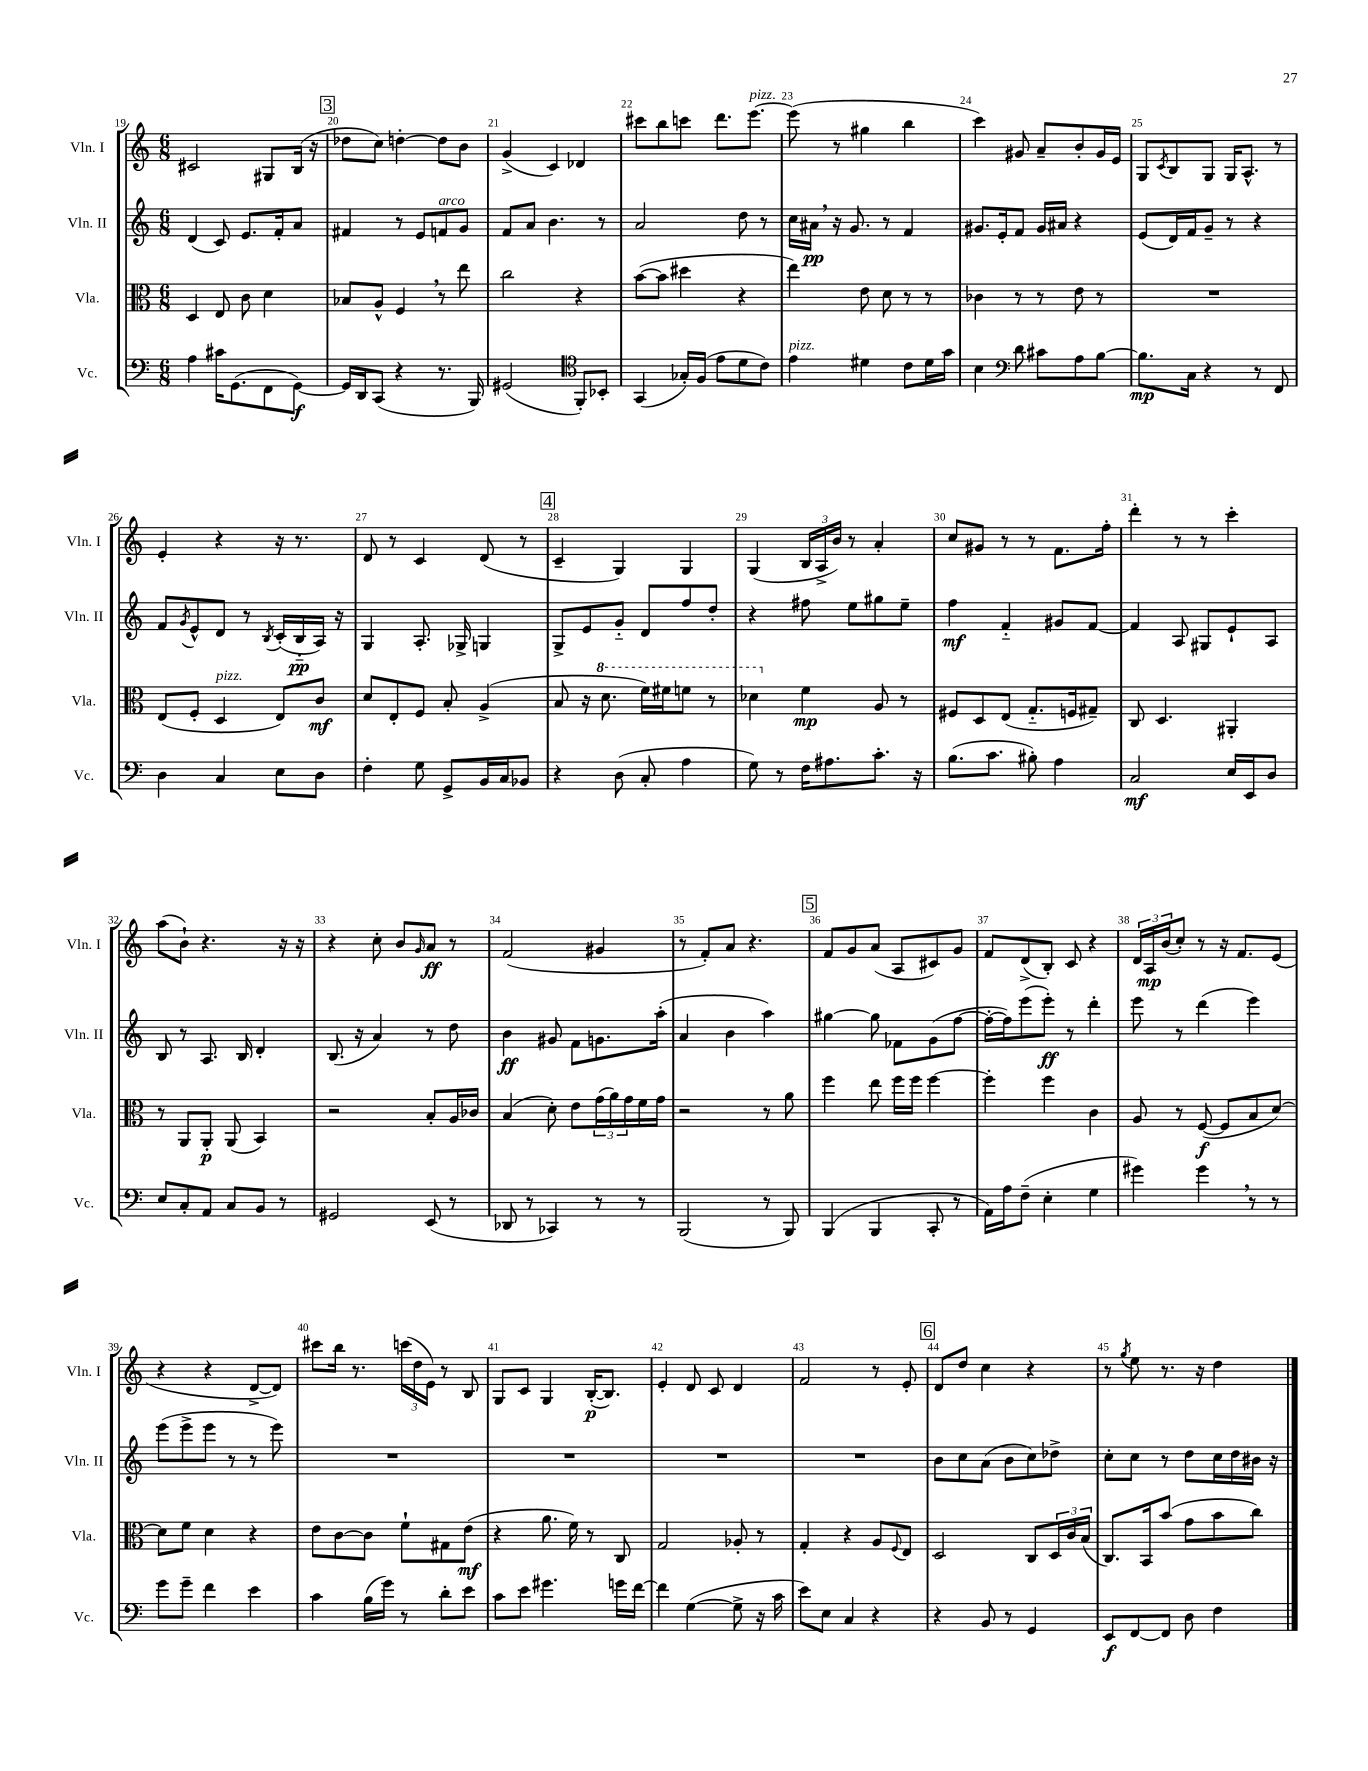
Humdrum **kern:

**kern	**kern	**kern	**kern
*staff4	*staff3	*staff2	*staff1
*clefF4	*clefC3	*clefG2	*clefG2
*k[]	*k[]	*k[]	*k[]
*M6/8	*M6/8	*M6/8	*M6/8
4A	4D	(4d	2c#
16c#	8E	8c)	.
(8.GG	.	.	.
.	8c	8.e	.
8FF	4d	.	8G#
.	.	16f'	.
[8GG)	.	8a	(16B
.	.	.	16r
=	=	=	=
16GG]	8B-	4f#	8dd-
16DD	.	.	.
(8CC	8A^^	.	8cc)
4r	4F	8r	[4dd'
.	.	8e	.
8.r	8r	8f	8dd]
.	8ee	8g	8b
16BBB)	.	.	.
=	=	=	=
(2GG#	2cc	8f	(4g^
.	.	8a	.
.	.	4.b	4c)
*clefC4	*	*	*
8FF')	4r	.	4d-
8BB-'	.	8r	.
=	=	=	=
(4GG	([8b	2a	8ccc#
.	8b]	.	8bb
16G-')	4dd#	.	8ccc
(16F	.	.	.
8e	.	.	8.ddd
8d	4r	8dd	.
.	.	.	[8.eee
8c)	.	8r	.
=	=	=	=
4e	4ee)	16cc	(8eee]
.	.	16a#	.
.	.	16r	8r
.	.	8.g	.
4d#	8e	.	4gg#
.	8d	8r	.
8c	8r	4f	4bb
16d#	8r	.	.
16g	.	.	.
=	=	=	=
4B	4c-	8.g#	4ccc)
.	.	16e'	.
*clefF4	*	*	*
8d	8r	8f	8g#
8c#	8r	16g#	8a~
.	.	16a#	.
8A	8e	4r	8b'
[8B	8r	.	16g#
.	.	.	16e
=	=	=	=
8.B]	2.r	(8e	8G
.	.	.	8qc
.	.	16d)	8B
16C	.	16f	.
4r	.	8g~	8G
.	.	8r	16G
.	.	.	8.A^^
8r	.	4r	.
8FF	.	.	8r
=	=	=	=
4D	(8E	8f	4e'
.	.	8qg	.
.	8F'	8e^^	.
4C	4D	8d	4r
.	.	8r	.
.	.	8qB	.
8E	8E)	(16c'	16r
.	.	16B'~	8.r
8D	8c	16A)	.
.	.	16r	.
=	=	=	=
4F'	8d	4G	8d
.	8E'	.	8r
8G	8F	8.A'	4c
8GG^	8B'	.	.
.	.	16G-^	.
16BB	(4A^	4G	(8d
16C	.	.	.
8BB-	.	.	8r
=	=	=	=
4r	8B	8G^	4c~
.	16r	8e	.
.	8.dd	.	.
(8D	.	8g'~	4G)
8C'	16ff)	8d	.
.	16ff#	.	.
4A	8ff	8ff	4G
.	8r	8dd'	.
=	=	=	=
8G)	4dd-	4r	(4G
8r	.	.	.
16F	4f	8ff#	24B
.	.	.	24A^
8.A#	.	.	.
.	.	.	24b)
.	.	8ee	8r
8.c'	8A	8gg#	4a'
.	8r	8ee~	.
16r	.	.	.
=	=	=	=
(8.B	8F#	4ff	8cc
.	8D	.	8g#
8.c	.	.	.
.	(8E	4f'~	8r
8B#')	8.G'~	.	8r
4A	.	8g#	8.f
.	16F	.	.
.	8G#~)	[8f	.
.	.	.	16ff'
=	=	=	=
2C	8C	4f]	4ddd'
.	4.D	.	.
.	.	8A	8r
.	.	8G#	8r
16E	4AA#'	8e`	4ccc'
16EE	.	.	.
8D	.	8A	.
=	=	=	=
8E	8r	8B	(8aa
8C'	8AA	8r	8b`)
8AA	8AA'	8.A	4.r
8C	(8AA	.	.
.	.	16B	.
8BB	4BB)	4d'	.
8r	.	.	16r
.	.	.	16r
=	=	=	=
2GG#	2r	(8.B	4r
.	.	16r	.
.	.	4a)	8cc'
.	.	.	8b
.	.	.	16qqg
(8EE	8B'	8r	8a
8r	16A	8dd	8r
.	16c-	.	.
=	=	=	=
8DD-	(4B	4b	(2f
8r	.	.	.
4CC-)	8d')	8g#	.
.	8e	8f	.
8r	(24g	8.g	4g#
.	24a)	.	.
.	24g	.	.
8r	16f	.	.
.	16g	(16aa'	.
=	=	=	=
(2BBB	2r	4a	8r
.	.	.	8f')
.	.	4b	8a
.	.	.	4.r
8r	8r	4aa)	.
8BBB)	8a	.	.
=	=	=	=
(4BBB	4ff	[4gg#	8f
.	.	.	8g
4BBB	8ee	8gg#]	(8a
.	16ff	8f-	8A
.	16ff	.	.
8CC'	[4ff	(8g	8c#)
8r	.	[8ff	8g
=	=	=	=
16AA)	4ff']	16ff'_	8f
16A	.	16ff])	.
(8F~	.	(8eee	(8d^
4E'	4ff	8eee')	8B')
.	.	8r	8c
4G	4c	4ddd'	4r
=	=	=	=
4g#)	8A	8eee	24d
.	.	.	24A
.	.	.	(24b
.	8r	8r	8cc')
4g#	([8F	(4ddd	8r
.	8F]	.	16r
.	.	.	8.f
8r	8B	4eee)	.
8r	[8d)	.	(8e
=	=	=	=
8g	8d]	(8eee	4r
8g~	8f	8eee^	.
4f	4d	8eee	4r
.	.	8r	.
4e	4r	8r	[8d^
.	.	8eee)	8d])
=	=	=	=
4c	8e	2.r	8ccc#
.	[8c	.	16bb
.	.	.	8.r
(16B	8c]	.	.
16g)	.	.	.
8r	8f`	.	(24ccc
.	.	.	24dd
.	.	.	24e)
8d'	8G#	.	8r
8e	(8e	.	8B
=	=	=	=
8c	4r	2.r	8G
8e	.	.	8c
4.g#	8.a	.	4G
.	16f)	.	.
.	8r	.	([16B'
.	.	.	8.B])
16g	8C	.	.
[16f	.	.	.
=	=	=	=
4f]	2G	2.r	4e'
([4G	.	.	8d
.	.	.	8c
8G^]	8A-'	.	4d
16r	8r	.	.
16c	.	.	.
=	=	=	=
8e)	4G'	2.r	2f
8E	.	.	.
4C	4r	.	.
4r	8A	.	8r
.	8qqF	.	.
.	8E	.	8e'
=	=	=	=
4r	2D	8b	8d
.	.	8cc	8dd
8BB	.	(8a	4cc
8r	.	8b	.
4GG	8C	8cc)	4r
.	24D	8dd-^	.
.	24c	.	.
.	(24B	.	.
=	=	=	=
8EE	8.C)	8cc'	8r
.	.	.	8qgg
[8FF	.	8cc	8ee
.	16BB	.	.
8FF]	(8b	8r	8.r
8D	8g	8dd	.
.	.	.	16r
4F	8b	16cc	4dd
.	.	16dd	.
.	8cc)	16b#	.
.	.	16r	.
==	==	==	==
*-	*-	*-	*-
